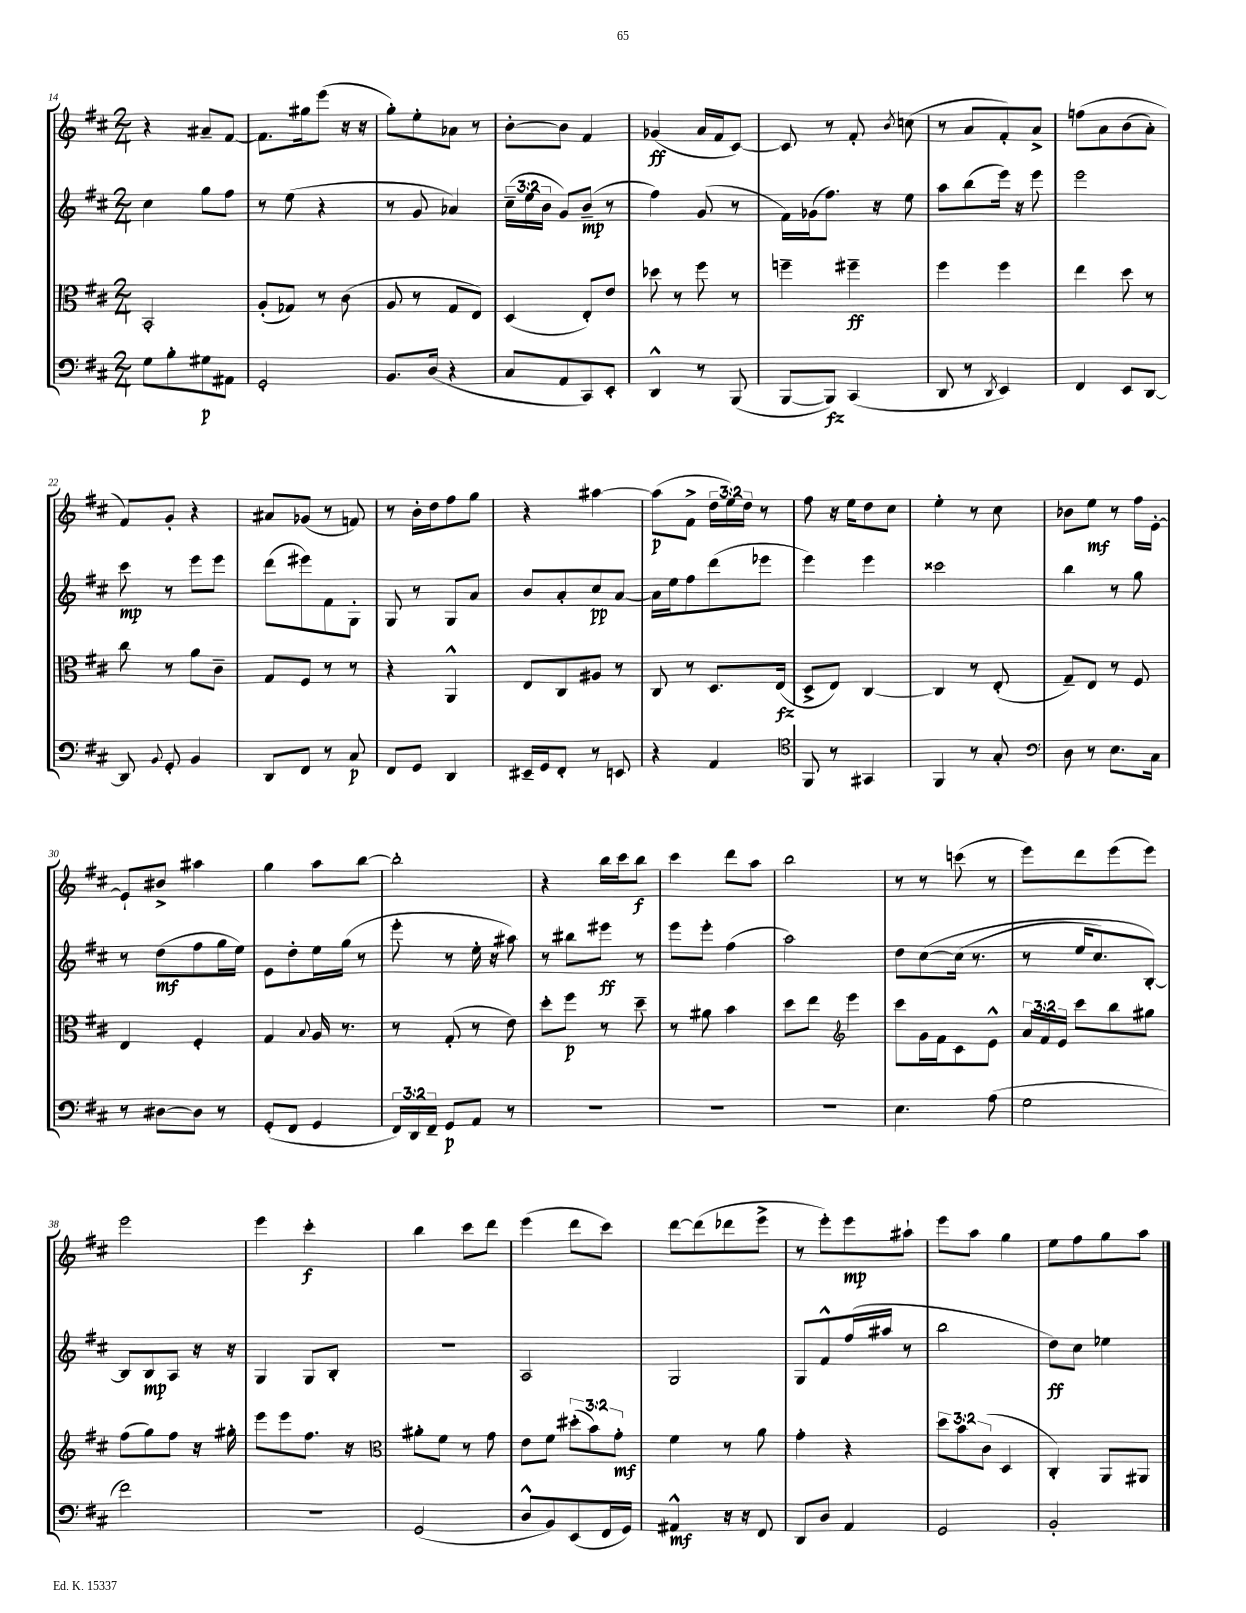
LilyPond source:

<<
\new StaffGroup <<
\new Staff = "s0" {
    \clef treble \key d \major \numericTimeSignature \time 2/4 \override Staff.TupletNumber.text = #tuplet-number::calc-fraction-text
    \autoBeamOff r4 ais'8[-- fis'8]~ |
    fis'8.[ gis''16 e'''8]( r16 r16 |
    g''8[-.) e''8-. aes'8] r8 |
    b'8[~-. b'8] fis'4 |
    ges'4\ff( a'16[ fis'16 cis'8]~) |
    cis'8 r8 fis'8-. \acciaccatura { b'8 } c''8( |
    r8 a'8[ fis'8-.) a'8]-> |
    f''8[\( a'8 b'8( a'8]-.) |
    fis'8[\) g'8]-. r4 |
    ais'8[ ges'8]( r8 f'8) |
    r8 b'16[-. d''16 fis''8 g''8] |
    r4 ais''4~ |
    ais''8[\p( fis'8]-> \tuplet 3/2 { d''16[ e''16) d''16] } r8 |
    fis''8 r16 e''16[ d''8 cis''8] |
    e''4-. r8 cis''8 |
    bes'8[ e''8]\mf r8 fis''16[ e'16]~-. |
    e'8[-! bis'8]-> ais''4 |
    g''4 a''8[ b''8]~ |
    b''2-. |
    r4 b''16[ cis'''16 b''8]\f |
    cis'''4 d'''8[ a''8] |
    b''2 |
    r8 r8 c'''8( r8 |
    e'''8[) d'''8 e'''8( e'''8]) |
    e'''2 |
    e'''4 cis'''4-.\f |
    b''4 cis'''8[ d'''8] |
    e'''4( d'''8[ cis'''8]) |
    d'''8[~ d'''8( des'''8 e'''8]-> |
    r8 e'''8[-.) e'''8\mp ais''8]-! |
    e'''8[ a''8] g''4 |
    e''8[ fis''8 g''8 a''8] \bar "|." |
}
\new Staff = "s1" {
    \clef treble \key d \major \numericTimeSignature \time 2/4 \override Staff.TupletNumber.text = #tuplet-number::calc-fraction-text
    \autoBeamOff cis''4 g''8[ fis''8] |
    r8 e''8( r4 |
    r8 g'8 aes'4) |
    \tuplet 3/2 { cis''16[--( e''16 b'16] } g'8[) b'8]--\mp( r8 |
    fis''4) g'8( r8 |
    fis'16[) ges'16( fis''8.]) r16 e''8 |
    a''8[ b''8( e'''16]) r16 e'''8 |
    e'''2 |
    cis'''8\mp r8 e'''8[ e'''8] |
    d'''8[( eis'''8) fis'8 g8]-. |
    g8 r8 g8[ a'8] |
    b'8[ a'8-. cis''8\pp a'8]~ |
    a'16[ e''16 fis''8 d'''8( ees'''8] |
    e'''4) e'''4 |
    cisis'''2 |
    b''4 r8 g''8 |
    r8 d''8[\mf( fis''8 g''16 e''16]) |
    e'8[ d''8-. e''16 g''16]( r8 |
    e'''8-. r8 e''16-. r16 ais''8) |
    r8 bis''8[ eis'''8]\ff r8 |
    e'''8[ e'''8]-. fis''4( |
    a''2) |
    d''8[ cis''8~\( cis''16]( r8. |
    r8 e''16[ cis''8.) b8]~-.\) |
    b8[ b8\mp a8] r16 r16 |
    g4 g8[ b8]-. |
    R2 |
    a2 |
    g2 |
    g8[ fis'8-^ fis''16( ais''16] r8 |
    b''2 |
    d''8[\ff) cis''8] ees''4 \bar "|." |
}
\new Staff = "s2" {
    \clef alto \key d \major \numericTimeSignature \time 2/4 \override Staff.TupletNumber.text = #tuplet-number::calc-fraction-text
    \autoBeamOff b,2-. |
    a8[-.( ges8]) r8 cis'8( |
    a8 r8 g8[ e8]) |
    d4( e8[-.) e'8] |
    des''8 r8 fis''8 r8 |
    f''4-- fis''4--\ff |
    fis''4 fis''4 |
    e''4 d''8 r8 |
    cis''8 r8 a'8[ cis'8]-- |
    g8[ fis8] r8 r8 |
    r4 a,4-^ |
    e8[ cis8 ais8] r8 |
    cis8 r8 d8.[ e16]\fz( |
    d8[-> e8]) cis4~ |
    cis4 r8 e8-.( |
    g8[--) e8] r8 fis8 |
    e4 fis4-. |
    g4 \appoggiatura { b8 } a16 r8. |
    r8 g8-.( r8 e'8) |
    d''8[-. fis''8]\p r8 d''8-- |
    r8 ais'8 b'4 |
    d''8[ e''8] \clef treble e'''4 |
    cis'''8[ g'16 fis'16 cis'8 e'8]-^ |
    \tuplet 3/2 { a'16[ fis'16 e'16] } cis'''8[ b''8 gis''8] |
    fis''8[( g''8) fis''8] r16 gis''16-. |
    e'''8[ e'''8 fis''8.] r16 |
    \clef alto ais'8[-. fis'8] r8 g'8 |
    e'8[ fis'8] \tuplet 3/2 { dis''8[-.( b'8) g'8]-.\mf } |
    fis'4 r8 a'8 |
    g'4-. r4 |
    \tuplet 3/2 { d''8[ b'8 cis'8]( } d4 |
    cis4-.) a,8[ ais,8] \bar "|." |
}
\new Staff = "s3" {
    \clef bass \key d \major \numericTimeSignature \time 2/4 \override Staff.TupletNumber.text = #tuplet-number::calc-fraction-text
    \autoBeamOff g8[ b8-. gis8\p ais,8] |
    g,2-. |
    b,8.[ d16]( r4 |
    cis8[ a,8 cis,8) e,8]-. |
    d,4-^ r8 b,,8( |
    b,,8[~ b,,8]\fz) cis,4( |
    d,8 r8 \acciaccatura { d,8 } e,4) |
    fis,4 e,8[ d,8]~ |
    d,8 \appoggiatura { b,8 } g,8-. b,4 |
    d,8[ fis,8] r8 cis8\p |
    fis,8[ g,8] d,4 |
    eis,16[-- g,16 fis,8]-. r8 e,8 |
    r4 a,4 |
    \clef tenor fis,8 r8 gis,4 |
    fis,4 r8 g8-. |
    \clef bass d8 r8 e8.[ cis16] |
    r8 dis8[~ dis8] r8 |
    g,8[-.( fis,8] g,4 |
    \tuplet 3/2 { fis,16[) d,16 fis,16]-- } g,8[\p a,8] r8 |
    R2 |
    R2 |
    R2 |
    e4. a8( |
    g2 |
    fis'2) |
    R2 |
    g,2( |
    d8[-^ b,8) e,8( fis,16 g,16]) |
    ais,4-^\mf r16 r16 fis,8 |
    d,8[ d8] a,4 |
    g,2 |
    b,2-. \bar "|." |
}
>>
>>
\layout { \context { \Score currentBarNumber = #14 } }
